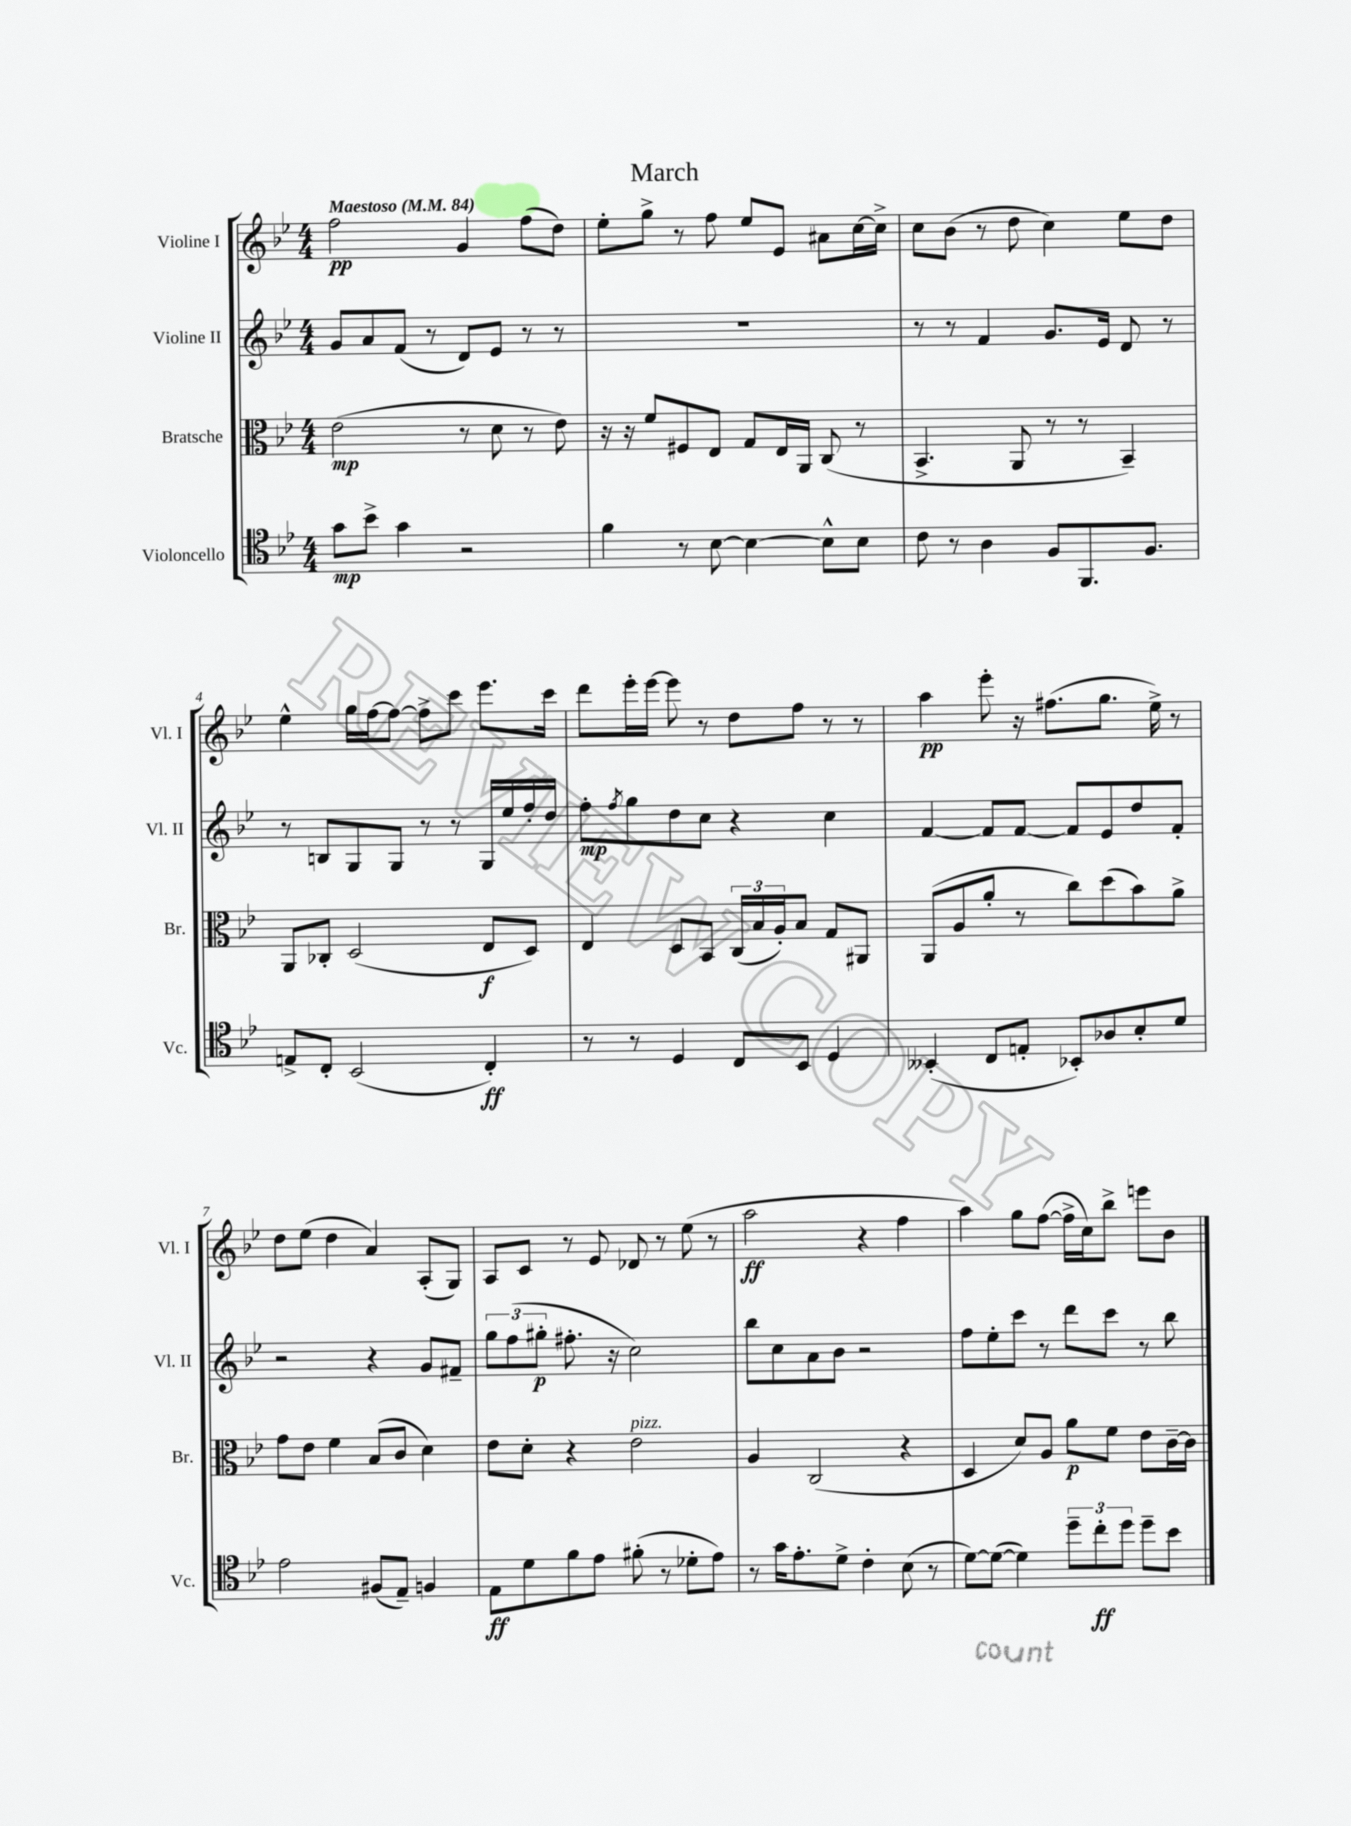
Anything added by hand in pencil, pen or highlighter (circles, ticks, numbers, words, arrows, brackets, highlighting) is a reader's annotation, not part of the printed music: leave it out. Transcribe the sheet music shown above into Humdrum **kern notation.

**kern	**kern	**kern	**kern
*staff4	*staff3	*staff2	*staff1
*clefC4	*clefC3	*clefG2	*clefG2
*k[b-e-]	*k[b-e-]	*k[b-e-]	*k[b-e-]
*M4/4	*M4/4	*M4/4	*M4/4
*MM84	*MM84	*MM84	*MM84
8g\L	(2e-\	8g/L	2ff\
8b-^\J	.	8a/	.
4g\	.	(8f/J	.
.	.	8r	.
2r	8r	8d/L)	4g/
.	8d\	8e-/J	.
.	8r	8r	(8ff\L
.	8e-\)	8r	8dd\J)
=	=	=	=
4f\	16r	1r	8ee-'\L
.	16r	.	.
.	8f/L	.	8gg^\J
8r	8F#/	.	8r
[8B-\	8E-/J	.	8ff\
4B-\_	8G/L	.	8ee-/L
.	16E-/L	.	8e-/J
.	16AA/JJ	.	.
8B-^^\]L	(8C/	.	8a#\L
8B-\J	8r	.	[16cc\L
.	.	.	16cc^\]JJ
=	=	=	=
8c\	4.BB-^/	8r	8cc\L
8r	.	8r	(8b-\J
4A\	.	4f/	8r
.	8AA/	.	8dd\
8F/L	8r	8.g/L	4cc\)
8.FF/	8r	.	.
.	.	16e-/Jk	.
.	4BB-~/)	8d/	8ee-\L
8.F/J	.	.	.
.	.	8r	8dd\J
=	=	=	=
8E^/L	8AA/L	8r	4ee-^^\
8C'/J	8C-'/J	8B/L	.
(2BB-/	(2D/	8G/	16gg\LL
.	.	.	[16ff\J
.	.	8G/J	8ff\_J
.	.	8r	8ff^\]L
.	.	8r	8ccc\J
4C'/)	8E-/L	16G/LL	8.eee-\L
.	.	16ee-/	.
.	8D/J)	16ff'/	.
.	.	16dd/JJ	16ccc\Jk
=	=	=	=
8r	4E-/	8ff'\L	8ddd\L
.	.	8qff/	.
8r	.	8gg\	16eee-'\L
.	.	.	[16eee-\JJ
4D/	8D/L	8dd\	8eee-\]
.	8BB-/J	8cc\J	8r
8C/L	(24C/LL	4r	8dd\L
.	24B-/	.	.
.	24A'/J)	.	.
8BB-/J	8B-/J	.	8ff\J
4D/	8G/L	4cc\	8r
.	8AA#/J	.	8r
=	=	=	=
(4BB--'/	(8AA/L	[4f/	4aa\
.	8A/	.	.
8C/L	8a'/J	8f/]L	8eee-'\
8E'/J	8r	[8f/J	16r
.	.	.	(8.ff#\L
8BB-'/L)	8cc\L)	8f/]L	.
8A-/	(8dd\	8e-/	8.gg\J
8B-'/	8b-\)	8dd/	.
.	.	.	16ee-^\)
8d/J	8a^\J	8f'/J	8r
=	=	=	=
2e-\	8g\L	2r	8dd\L
.	8e-\J	.	(8ee-\J
.	4f\	.	4dd\
(8F#/L	(8B-/L	4r	4a/)
8E-~/J)	8c/J	.	.
4F/	4d\)	8g/L	(8A'/L
.	.	8f#~/J	8G/J)
=	=	=	=
8E-\L	8e-\L	12gg\L	8A/L
.	.	(12ff\	.
8d\	8d'\J	.	8c/J
.	.	12gg#'\J	.
8f\	4r	8.ff#'\	8r
8e-\J	.	.	8e-/
.	.	16r	.
(8f#'\	2e-\	2cc\)	8d-/
8r	.	.	8r
8d-'\L	.	.	(8ee-\
8e-\J)	.	.	8r
=	=	=	=
8r	4A/	8bb-\L	2aa\
16g\LK	.	8cc\	.
8.e-'\	.	.	.
.	(2C/	8a\	.
8d^\J	.	8b-\J	.
4c'\	.	2r	4r
(8B-\	4r	.	4ff\
8r	.	.	.
=	=	=	=
[8d\L)	4D/	8ff\L	4aa\)
(8d\_J	.	8ee-'\	.
4d\])	8d/L)	8ccc\J	8gg\L
.	8A/J	8r	([8ff\J
12dd~\L	8a\L	8ddd\L	16ff^\]LL
.	.	.	16cc\J)
12cc'\	.	.	.
.	8f\J	8ccc\J	8bb-^\J
12dd\J	.	.	.
8dd~\L	8e-\L	8r	8eee\L
8b-\J	[16c~\L	8bb-\	8b-\J
.	16c\]JJ	.	.
==	==	==	==
*-	*-	*-	*-
